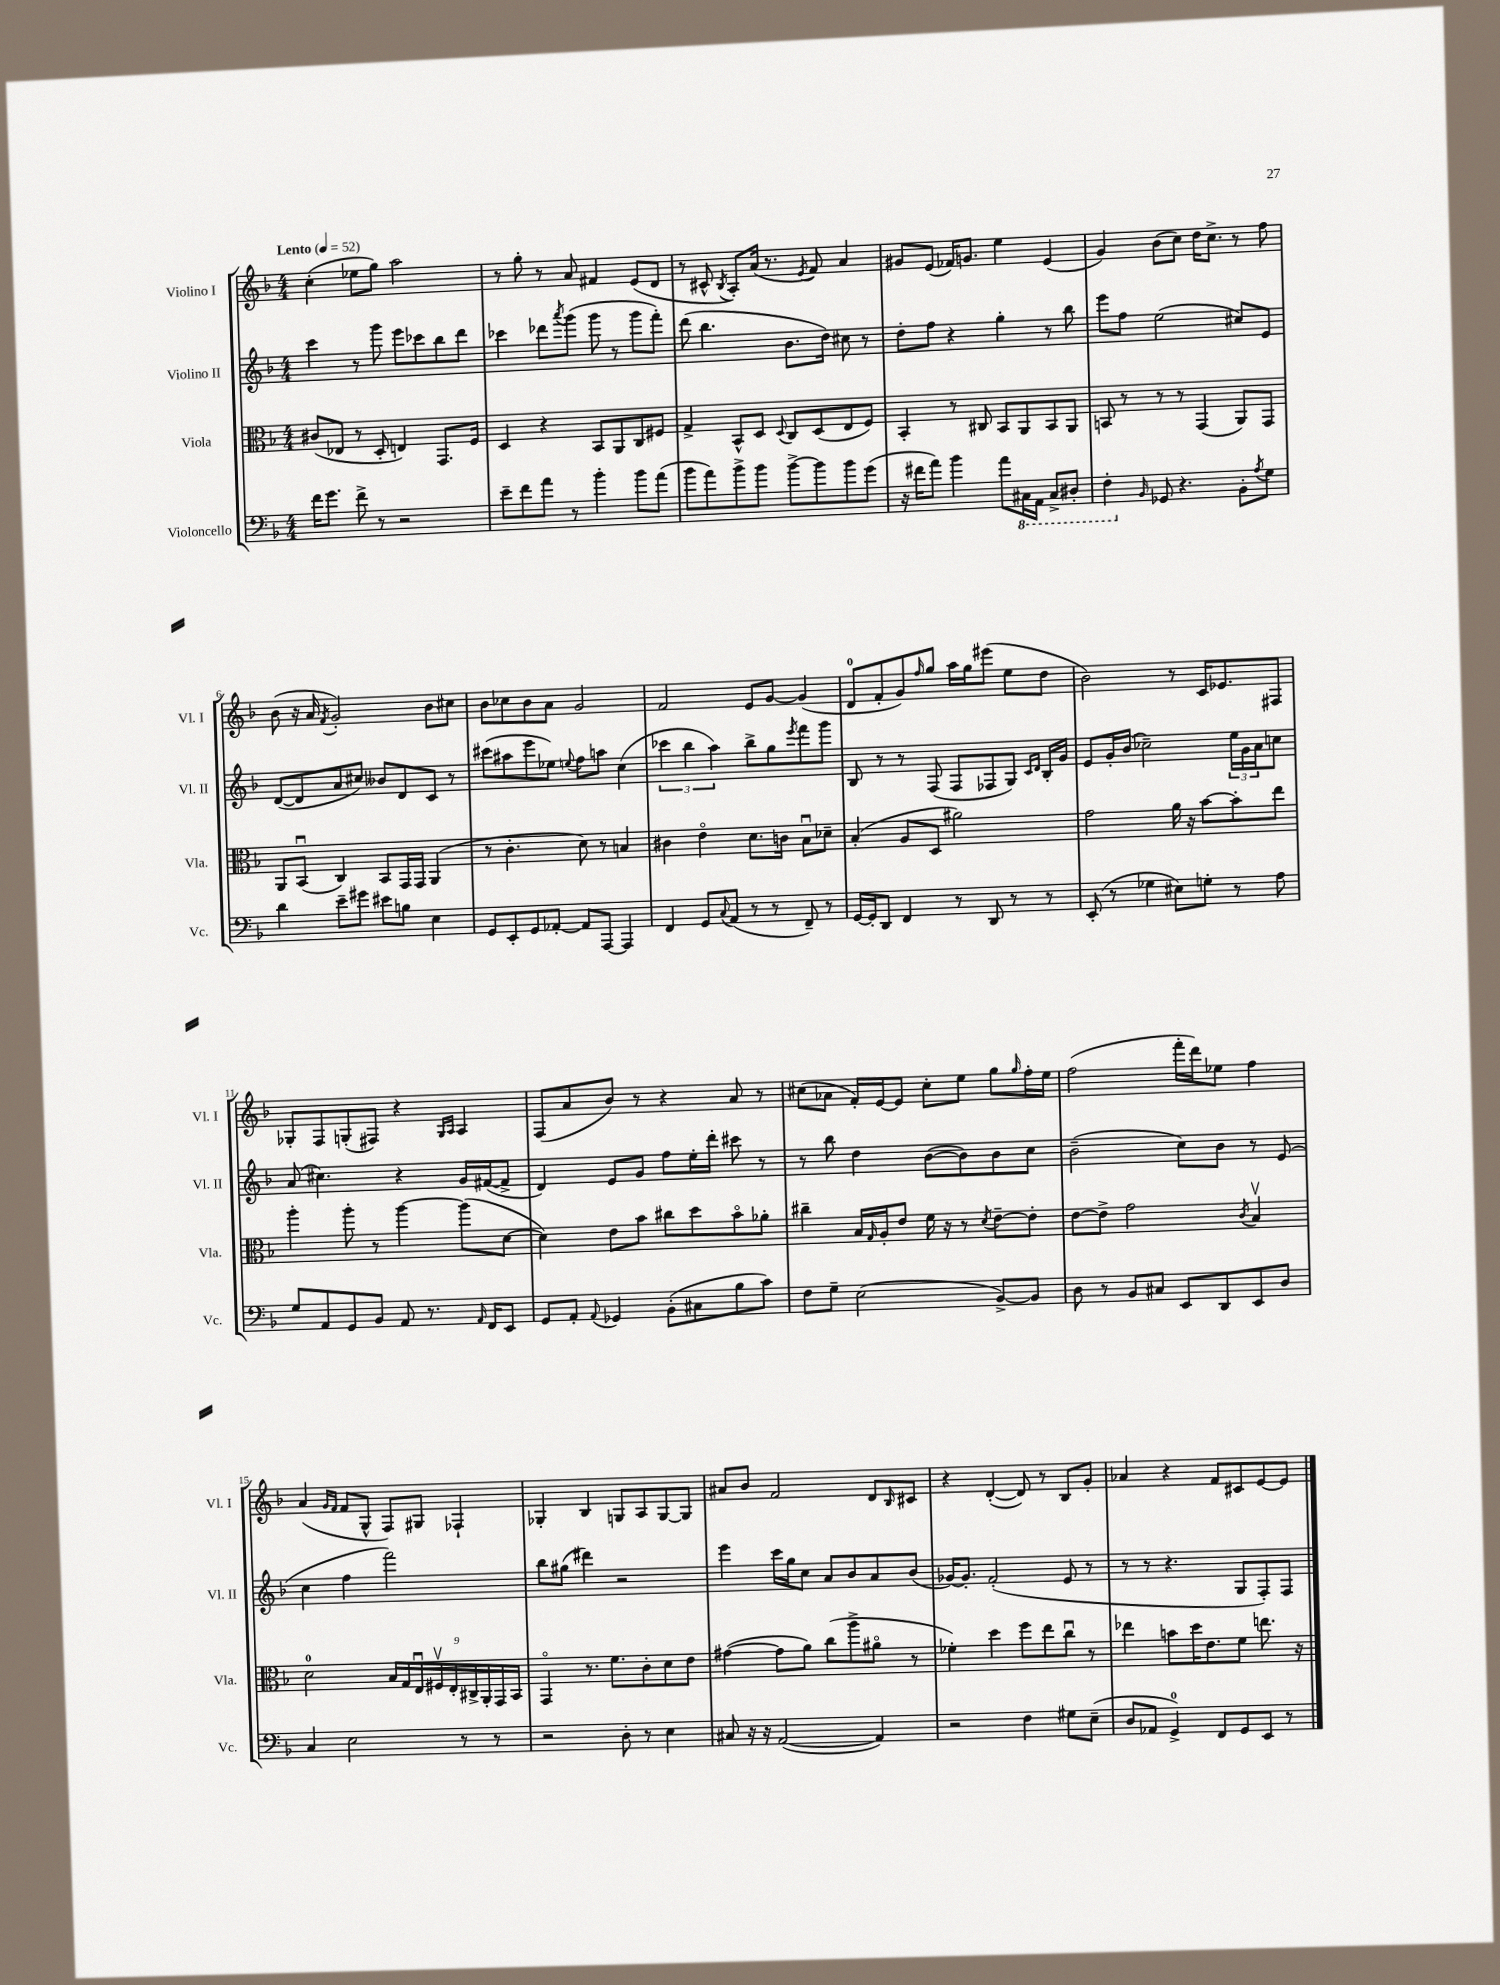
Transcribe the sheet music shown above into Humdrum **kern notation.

**kern	**kern	**kern	**kern
*part4	*part3	*part2	*part1
*staff4	*staff3	*staff2	*staff1
*I"Violoncello	*I"Viola	*I"Violino II	*I"Violino I
*I'Vc.	*I'Vla.	*I'Vl. II	*I'Vl. I
*clefF4	*clefC3	*clefG2	*clefG2
*k[b-]	*k[b-]	*k[b-]	*k[b-]
*M4/4	*M4/4	*M4/4	*M4/4
*MM52	*MM52	*MM52	*MM52
=1	=1	=1	=1
!	!	!	!LO:TX:a:B:t=Lento
16f\KL	(8c#X/L	4ccc\	(4cc'\
8.g\J	.	.	.
.	8E-X/J	.	.
8f^\	8r	8r	8ee-X\L
8r	8D'/	8ggg\	8gg\J)
2r	4En/)	8eee\L	2aa\
.	.	8ccc-X\	.
.	8.GG/L	8bb-\	.
.	.	8ddd\J	.
.	16F/Jk	.	.
=2	=2	=2	=2
8e~\L	4D/	4ccc-X\	8r
8f\	.	.	8gg'\
8a\J	4r	8ddd-X\L	8r
.	.	8qaaa/	.
8r	.	(8ggg\J	8a/
4b-'\	8BB-/L	8ggg\	4f#X/
.	8AA/	8r	.
8b-\L	8C/	8ggg\L	(8e/L
(8a\J	8F#X/J	8fff'\J)	8d/J
=3	=3	=3	=3
8b-\L	4G^/	(8ddd\	8r
8a\)	.	4.bb-\	8c#X^^/
.	.	.	8qB-/
8b-^\	8BB-^^/L	.	8A'/L)
8b-\J	8D/J	.	(16a/Jk
.	.	.	8.r
.	8qqD/	.	.
[8b-^\L	8C/L	8.b-\L	.
.	.	.	8qe/
8b-\]	(8D/	.	8f/)
.	.	16dd\Jk)	.
8b-\	8E/	8cc#X\	4a/
(8g\J	8F/J)	8r	.
=4	=4	=4	=4
16r	4BB-'/	8dd'\L	8g#X/L
16f#X\KL	.	.	.
8a\J)	.	8ff\J	(8e/J
4b-\	8r	4r	16f-X/KL)
.	.	.	8.gn/J
.	8C#X/	.	.
8a\L	8BB-/L	4gg'\	4ee\
*8ba	*	*	*
16CC#X\L	8AA/	.	.
16AAA\JJ	.	.	.
8CC#^/L	8BB-/	8r	(4e/
8DD#X'/J	8AA/J	8bb-\	.
=5	=5	=5	=5
4FF'\	8BBn/	8eee\L	4g/)
.	8r	8ff\J	.
*X8ba	*	*	*
16qqBB-/	.	.	.
8GG-X/	8r	(2ee\	(8b-\L
4.r	8r	.	8cc\J)
.	(4GG/	.	16dd\KL
.	.	.	8.cc^\J
8BB-'\L	8AA/L)	8cc#X/L)	8r
8qA/	.	.	.
8G\J	8GG/J	8e/J	8ff\
!!LO:LB:g=z
=6	=6	=6	=6
4d\	8AA/L	([8d/L	(8b-\
.	(8BB-u/J	8d/]	16r
.	.	.	16a/
.	.	.	8qf/
8e~\L	4C/)	8a/	2g'/)
8g#X\J	.	8cc#X/J)	.
8e#X\L	8BB-/L	8b--X/L	.
8Bn\J	16GG/L	8d/	.
.	16GG/JJ	.	.
4E\	(4AA/	8c/J	8b-\L
.	.	8r	8cc#X\J
=7	=7	=7	=7
8GG/L	8r	(8ccc#X\L	8b-\L
8EE'/	4.c'\	8aa#X\	8cc-X\
8GG/	.	8eee\	8b-\
[8AA-X'/J	.	8ee-X\J)	8a\J
.	.	8qqeen/	.
8AA-/L]	8d\)	8ff\L	2g/
[8AAA/J	8r	8aan\J	.
4AAA/]	4Bn/	(4cc\	.
=8	=8	=8	=8
4FF/	4c#X\	6ccc-X\	2f/
.	.	6bb-\	.
8GG/L	4e\	.	.
.	.	6aa\)	.
8qqC/	.	.	.
(8AA/J	.	.	.
8r	8.d\L	8bb-^\L	8e/L
8r	.	8gg\	[8g/J
.	16cn\Jk	.	.
.	.	8qeee/	.
8FF~/)	8B-u\L	8fff\	(4g/]
8r	8d-X~\J	8ggg\J	.
=9	=9	=9	=9
[16GG/LL	(4B-'/	8B-/	8d/L
16GG'/J]	.	.	.
8DD/J	.	8r	8f'/
4FF/	8A/L	8r	8g/)
.	.	.	16qqff/
.	8D/J	(8F/	8gg/J
8r	2a#X\)	8F/L	16aa\LL
.	.	.	16gg\J
8DD/	.	8F-X/	(8eee#X\J
8r	.	8G/J)	8ee\L
.	.	16qqc/LL	.
.	.	16qqd/JJ	.
8r	.	16B-'/LL	8dd\J
.	.	16g/JJ	.
=10	=10	=10	=10
(8EE'/	2g\	8e/L	2b-\)
8r	.	16g'/L	.
.	.	(16b-/JJ	.
4G-X\	.	2cc-X~\)	.
8E#X\L)	16a\	.	8r
.	16r	.	.
8Gn'\J	[8b-\L	.	16c/KL
.	.	.	8.e-X/
8r	8b-'\]	24ee\LL	.
.	.	24g\	.
.	.	24a\J	.
8A\	8ee\J	8ccn\J	8F#X/J
!!LO:LB:g=z
=11	=11	=11	=11
8G/L	4aa'\	(8a/	8G-X'/L
8AA/	.	4.cc#X\)	8F/
8GG/	8aa'\	.	(8Gn'/
8BB-/J	8r	.	8F#X/J)
8AA/	[4aa\	4r	4r
8.r	.	.	.
.	.	.	16qqG/LL
.	.	.	16qqA/JJ
.	(8aa\L]	16g/LL	4A/
16qqAA/	.	.	.
16FF/KL	.	([16f#X/J	.
8EE/J	[8d\J	8f#^/J]	.
=12	=12	=12	=12
8GG/L	4d\])	4d/)	(8F/L
8AA'/J	.	.	8a/
8qqAA/	.	.	.
4GG-X/	8e\L	8e/L	8b-/J)
.	8b-\J	8g/J	8r
(8BB-'\L	8cc#X\L	8ff\L	4r
8C#X\	8dd\	16ee'\L	.
.	.	16ddd'\JJ	.
8B-\	8b-\	8ccc#X\	8a/
8c\J)	8a-X'\J	8r	8r
=13	=13	=13	=13
8F\L	4cc#X~\	8r	(8cc#X\L
8G~\J	.	8bb-\	8a-X\J
(2E\	16B-/LL	4dd\	16f'/LL)
.	16qqG/	.	.
.	16A'/J	.	[16e/J
.	8e/J	.	8e/J]
.	16f\	([8b-\L	8cc#'\L
.	16r	.	.
.	8r	8b-\])	8ee\J
.	8qd/	.	.
[8BB-^/L)	[8e~\L	8b-\	8gg\L
.	.	.	16qqgg/
8BB-/J]	8e'\J]	8cc\J	16ff'\L
.	.	.	16ee\JJ
=14	=14	=14	=14
8D\	[8e\L	(2b-~\	(2ff\
8r	8e^\J]	.	.
8BB-/L	2g\	.	.
8C#X/J	.	.	.
8EE/L	.	8cc\L)	16fff'\LL
.	.	.	16ddd\J)
8DD/	.	8b-\J	8ee-X\J
.	8qc/	.	.
8EE/	4B-v/	8r	4ff\
8D/J	.	(8e/	.
!!LO:LB:g=z
=15	=15	=15	=15
4C/	2d\	4cc\	(4a/
.	.	.	16qqg/LL
.	.	.	16qqf/JJ
2E\	.	4ff\	8f/L
.	.	.	8G^^/J
.	18B-/LL	2fff\)	8F/L)
.	18G/	.	.
.	18Eu/	.	.
.	.	.	8G#X/J
.	18F#Xv/	.	.
.	18E'/	.	.
8r	.	.	4F-X`/
.	18C#X^/	.	.
.	18AA'/	.	.
8r	.	.	.
.	18GG/	.	.
.	18BB-/JJ	.	.
=16	=16	=16	=16
2r	4GG/	8bb-\L	4G-X'/
.	.	(8gg#X\J	.
.	8.r	4ddd#X\)	4B-/
.	8.f\L	.	.
8D'\	.	2r	8Gn/L
8r	8c'\	.	8A/
4E\	8d\	.	[8G/
.	8e\J	.	8G/J]
=17	=17	=17	=17
8C#X/	([4g#X\	4eee\	8a#X/L
16r	.	.	8b-/J
16r	.	.	.
([2AA/	8g#\L]	16ccc\LL	2f/
.	.	16gg\J	.
.	8a\J)	8cc\J	.
.	(8cc\L	8a/L	.
.	8aa^\	8b-/	.
4AA/])	8a#X\J	8a/	8d/L
.	.	.	16qqB-/
.	8r	(8b-/J	8c#X/J
=18	=18	=18	=18
2r	4f-X'\)	[16g-X/KL)	4r
.	.	8.g-'/J]	.
.	4dd\	(2f'/	([4d'/
4F\	8ff\L	.	8d/])
.	8ee\	.	8r
8G#X\L	8ccu\J	8e/	8B-/L
(8E~\J	8r	8r	8g'/J
=19	=19	=19	=19
8D/L	4ee-X\	8r	4a-X/
8AA-X/J	.	8r	.
4GG^/)	8bn\L	4.r	4r
.	16dd\K	.	.
.	8.e\	.	.
8FF/L	.	.	8f/L
8GG/	8f\J	8G/L	8c#X/
8EE/J	8.een\	8F'/)	[8e/
8r	.	8F/J	8e/J]
.	16r	.	.
==	==	==	==
*-	*-	*-	*-
